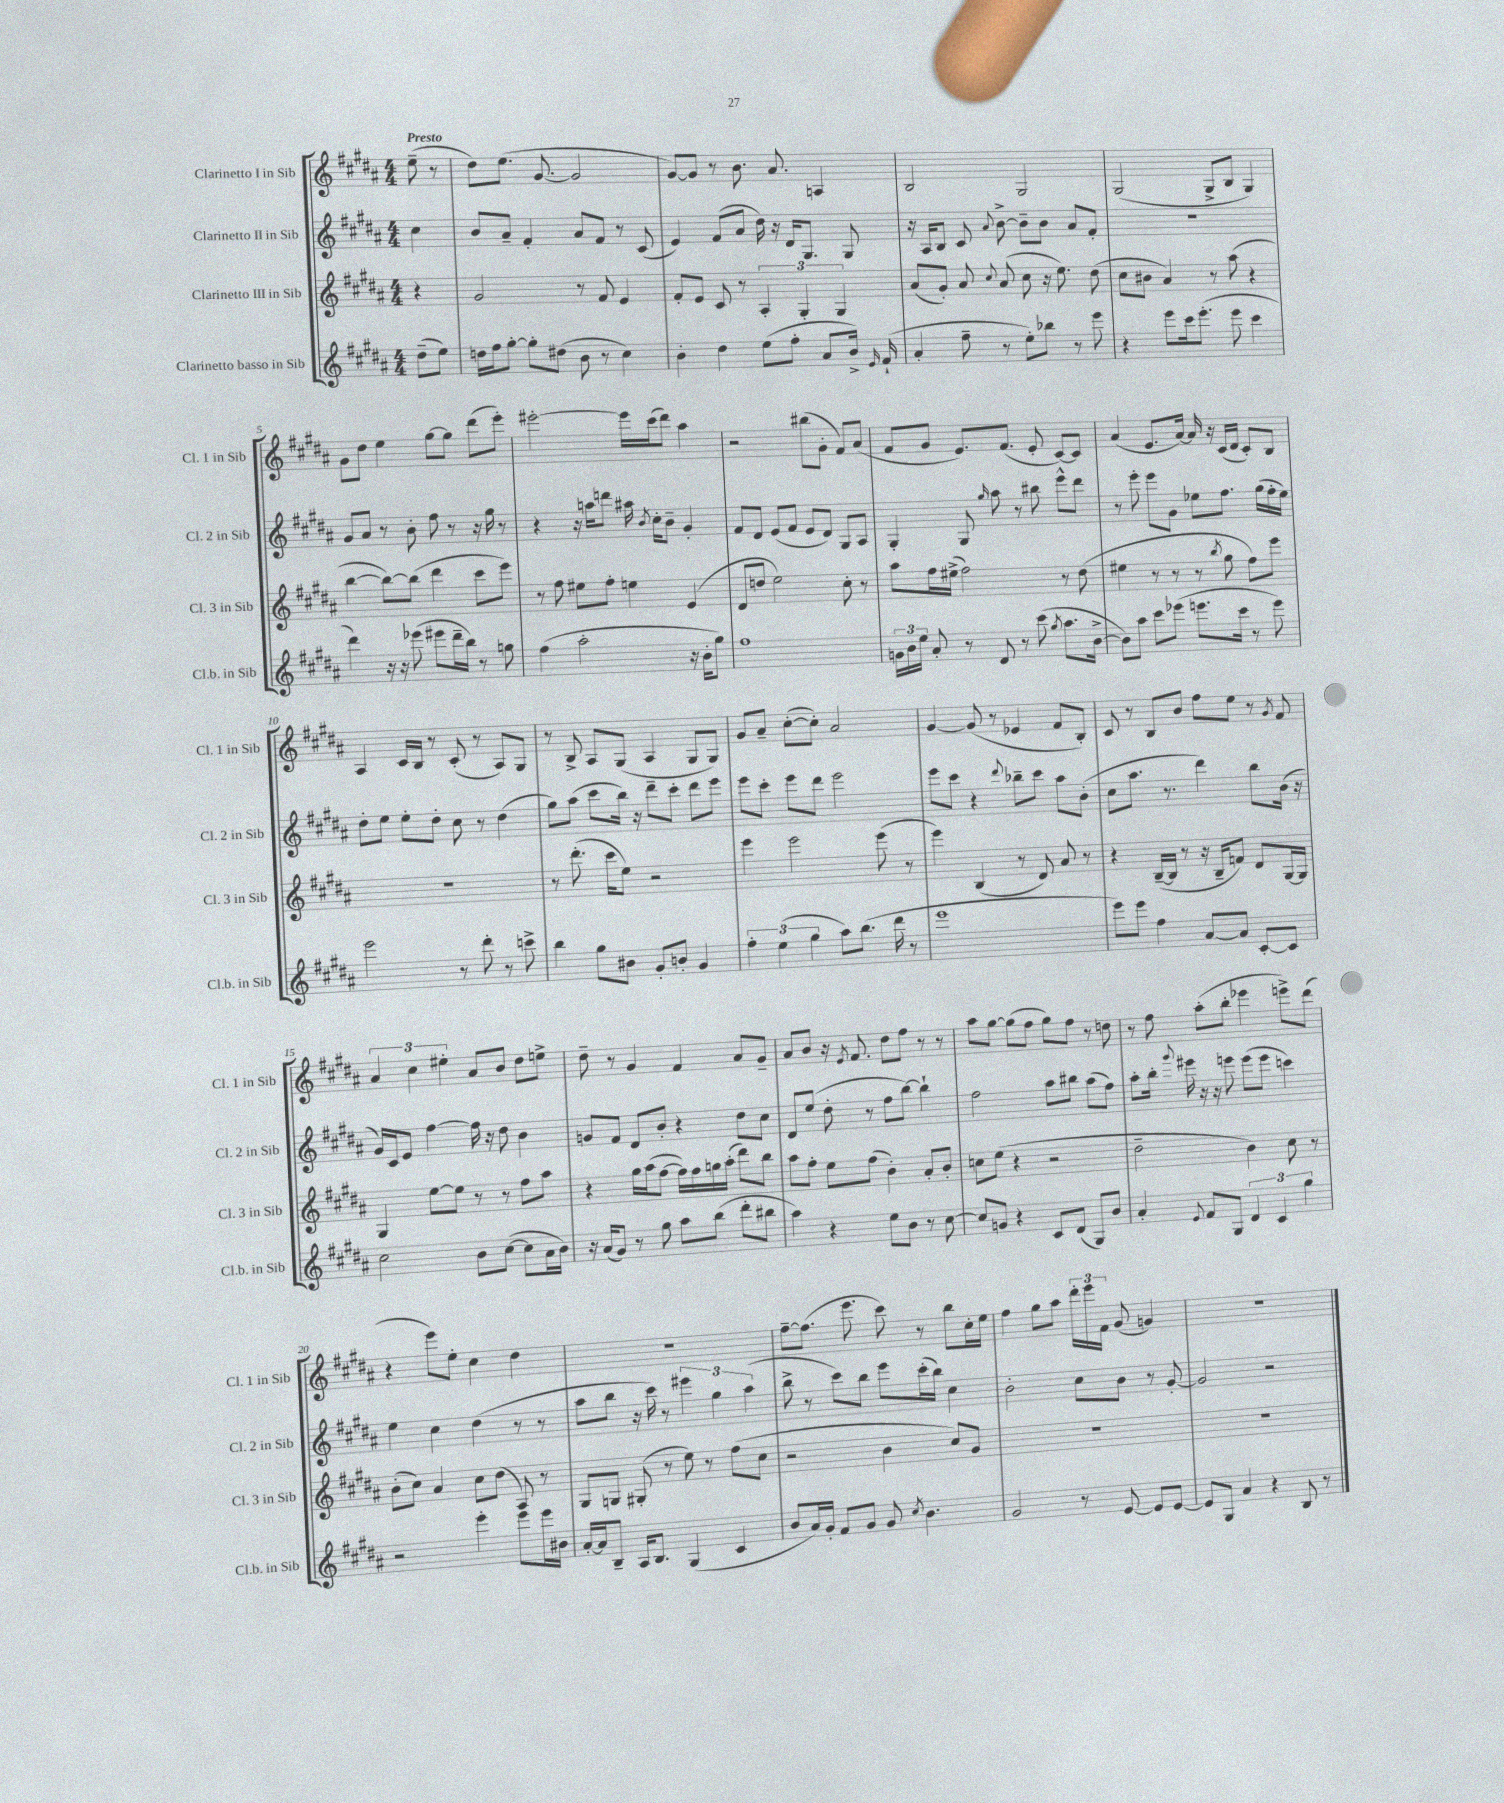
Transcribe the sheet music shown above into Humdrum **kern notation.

**kern	**kern	**kern	**kern
*staff4	*staff3	*staff2	*staff1
*clefG2	*clefG2	*clefG2	*clefG2
*k[f#c#g#d#a#]	*k[f#c#g#d#a#]	*k[f#c#g#d#a#]	*k[f#c#g#d#a#]
*M4/4	*M4/4	*M4/4	*M4/4
(8dd#~	4r	4cc#	(8ee~
8ee)	.	.	8r
=	=	=	=
16dd	2g#	8b	8dd#)
16ff#	.	.	.
[8gg#'	.	8a#~	(8.ee
8gg#']	.	4f#'	.
.	.	.	[8.g#
(8dd#	.	.	.
8b	8r	8a#	2g#]
8r	8f#	8f#	.
4cc#)	4e	8r	.
.	.	(8c#	.
=	=	=	=
4b'	8f#'	4e)	[8g#)
.	8e	.	8g#]
4dd#	8c#	(8f#	8r
.	8r	8a#	8.b
(8ee	6A#'	16dd#)	.
.	.	16r	8.a#
8ff#'	.	16d#	.
.	6G#'	.	.
.	.	8.G#	.
8a#	.	.	4A
.	6G#	.	.
16b^)	.	8G#	.
16qqe	.	.	.
(16f#`	.	.	.
=	=	=	=
4a#'	(8a#	16r	2B
.	.	16A#	.
.	8g#')	8B	.
8ff#~	8a#	8c#	.
.	8qqcc#	8qqa#	.
8r	(8a#	[8b^	.
8ee')	8cc#	8b~]	2G#
8bb-	16r	8b	.
.	8.ee)	.	.
8r	.	8a#	.
8eee	(8dd#	8f#'	.
=	=	=	=
4r	8cc#	1r	(2G#
.	8b#	.	.
8eee	4a#)	.	.
16ccc#	.	.	.
(8.eee'	.	.	.
.	8r	.	8G#^
8eee	(8aa#	.	8B
4ccc#	4r	.	4G#)
=	=	=	=
4ddd#)	[4bb	8g#	8g#
.	.	8a#	8dd#
16r	8bb_)	8r	4ee
16r	.	.	.
(8eee-	(8bb]	8b'	.
8eee#	4ddd#	8ff#	[8gg#
16ddd#~	.	8r	8gg#]
16bb)	.	.	.
8r	8ccc#	16r	(8ddd#
.	.	16gg#	.
8gg	8eee)	8r	8eee')
=	=	=	=
(4ff#	8r	4r	[2eee#'
.	8ff#	.	.
2aa#'	8ee#	16r	.
.	.	16aa	.
.	8ff#'	8ddd	.
.	4ee	16aa#	16eee#]
.	.	8qb	.
.	.	16cc#'	(16ccc#
.	.	8b~	8ddd#)
16r	(4e	4g#'	4aa#
16b'	.	.	.
8gg#)	.	.	.
=	=	=	=
1ff#	8d#	8f#	2r
.	8dd	8d#	.
.	2ee)	(8e	.
.	.	8f#	.
.	.	8e	(8bb#
.	.	8d#)	8g#'
.	8cc#'	8G#	8f#)
.	8r	8A#	(8a#
=	=	=	=
24g	8aa#	4G#'	8f#
24b	.	.	.
24ee	.	.	.
8a#'	16ff#	.	8g#
.	(16ee#^	.	.
8r	2ff#)	8G#	8.e)
.	.	16qqgg#	.
8d#	.	8aa#	.
.	.	.	(8.f#
8r	.	8r	.
(8ccc#	.	8bb#	8e'
8qgg#	.	.	.
8.aa#	8r	8eee^^	[8c#)
.	(8dd#	8ddd#	8c#]
[16b^	.	.	.
=	=	=	=
8b])	4ee#	8r	(4a#
8aa#	.	8eee'	.
8ccc#	8r	8eee	8.e
(8eee-	8r	8g#	.
.	.	.	[16a#)
8.eee	8r	8ee-	16a#]
.	.	.	16r
.	8qbb	.	.
.	8gg#	8.ff#	(16c#
16ccc#	.	.	16d#
8r	8ff#)	.	8c#')
.	.	(16gg#	.
8eee)	8eee	16ff#'	8B
.	.	16ee-)	.
=	=	=	=
2eee	1r	8dd#'	4A#
.	.	8ee	.
.	.	8ee'	16c#
.	.	.	16B
.	.	8dd#'	8r
8r	.	8cc#	(8c#'
8ddd#'	.	8r	8r
8r	.	(4dd#	8A#)
8ccc^	.	.	8G#
=	=	=	=
4bb	8r	8gg#)	8r
.	(8.ddd#'	(8aa#	8B^
8gg#	.	8ccc#	8A#
.	16ccc#	.	.
8b#	8ee)	16bb)	(8G#
.	.	16r	.
8g#'	2r	8ddd#~	4A#
8b'	.	8ccc#'	.
4g#	.	8ddd#	8G#
.	.	8eee	8G#)
=	=	=	=
6ff#'	4eee	8eee	8g#
.	.	8ccc#'	8a#~
(6ee	.	.	.
.	2eee	8eee	([8cc#'
6gg#	.	.	.
.	.	8ddd#	8cc#'])
8aa#)	.	2eee	2a#
(8.bb	.	.	.
.	(8eee	.	.
16ddd#	.	.	.
8r	8r	.	.
=	=	=	=
1eee	4eee)	8eee	[4g#
.	.	8ccc#	.
.	(4B	4r	(8g#]
.	.	.	8r
.	.	8qqddd#	.
.	8r	8bb-~	4e-
.	8d#)	8ccc#	.
.	8a#	8aa#	8f#
.	8r	(8b'	8B')
=	=	=	=
8eee)	4r	8cc#	8c#
8eee	.	8.aa#	8r
4ff#	([16B~	.	8B
.	16B]	8.r	.
.	8r	.	8b
[8a#	16r	4ddd#)	8ff#
.	16B~	.	.
8a#]	8f)	.	8ee
[8c#'	8d#	8bb	8r
.	.	.	8qg#
8c#]	[16G#	(16b	8f#
.	16G#]	16r	.
=	=	=	=
2cc#	4G#	16g#)	6a#
.	.	16c#	.
.	.	8e	.
.	.	.	6cc#
.	[8ee	[4ff#	.
.	.	.	6ee#'
.	8ee]	.	.
8b	8r	16ff#]	8a#
.	.	16r	.
([8cc#	8r	8dd#	8b
8cc#]	8ff#	4b	8dd#
16a#	8aa#	.	8ee^
16b)	.	.	.
=	=	=	=
16r	4r	8g	8dd#~
(16a#	.	.	.
8g#)	.	8f#	8r
8r	16gg#	8d#	4g#
.	(16aa#	.	.
8gg#	[8ff#	8b'	.
8aa#	16ff#])	4r	4f#
.	16ff#	.	.
(8bb	16gg	.	.
.	(16aa#'	.	.
8ddd#'	8ddd#)	8dd#	8a#
8bb#	8bb	8cc#	8g#~
=	=	=	=
4aa#)	8aa#	8d#	8a#
.	8ff#'	(8ee	8b
4r	8ee	8dd#'	16r
.	.	.	8qe
.	.	.	8.f#
.	(8ff#	8r	.
8ee	4b')	8ff#	8dd#
8b	.	[8bb)	8ff#
8r	8a#'	4bb`]	8r
[8cc#	8b'	.	8r
=	=	=	=
8cc#]	8cc	2ff#	8aa#
8g	(8ee	.	[8gg#
4r	4r	.	(8gg#]
.	.	.	8ff#
8c#	2r	8aa#	8gg#)
(8d#	.	8bb#	8ff#
8G#)	.	(8aa#	8r
8b	.	8ff#)	8dd
=	=	=	=
4a#'	2dd#~	8aa#'	8r
.	.	16bb'	8ff#
.	.	8qqggg#	.
.	.	16eee#	.
8qqe	.	.	.
8f#	.	16r	(8aa#'
.	.	16r	.
8G#	.	8eee	8bb'
6d#	4b)	(8eee	4eee-
.	.	8eee	.
6c#	.	.	.
.	8cc#	4ccc)	8eee^)
6gg#	.	.	.
.	8r	.	(8ddd#
=	=	=	=
2r	(8b'	4ee	4r
.	8cc#)	.	.
.	4a#	4cc#	8eee)
.	.	.	8ee'
4eee'	8cc#	(4dd#	4cc#
.	(8dd#	.	.
8eee	8A#)	8r	4dd#
16eee	8r	8r	.
16b#	.	.	.
=	=	=	=
[16a#'	8G#	8aa#	1r
16a#]	.	.	.
8B~	8G	8bb	.
16A#	(8G#'	16r	.
8.B	.	16ccc#)	.
.	8r	8r	.
(4G#	8ee)	6eee#	.
.	8r	.	.
.	.	6gg#	.
4c#	(8ff#	.	.
.	.	(6aa#	.
.	8cc#	.	.
=	=	=	=
8b	2r	8bb^	[8ff#~
16a#)	.	8r	(8.ff#]
16g#'	.	.	.
8f#	.	8ccc#)	.
.	.	.	8.eee
8g#	.	8bb	.
8g#	4b	8eee	8ccc#)
8qcc#	.	.	.
4.b	.	(16ccc#'	8r
.	.	16bb)	.
.	8cc#)	4cc#	8bb
.	8g#	.	16cc#'
.	.	.	16ee
=	=	=	=
2g#	1r	2b'	4ff#
.	.	.	8gg#
.	.	.	8aa#
8r	.	8cc#	24ddd#'
.	.	.	24eee
.	.	.	24f#
[8e	.	8b	(8g#
8e]	.	8r	4g)
[8e	.	[8g#'	.
=	=	=	=
8e]	1r	2g#]	1r
8G#	.	.	.
4a#	.	.	.
4r	.	2r	.
8B	.	.	.
8r	.	.	.
==	==	==	==
*-	*-	*-	*-
